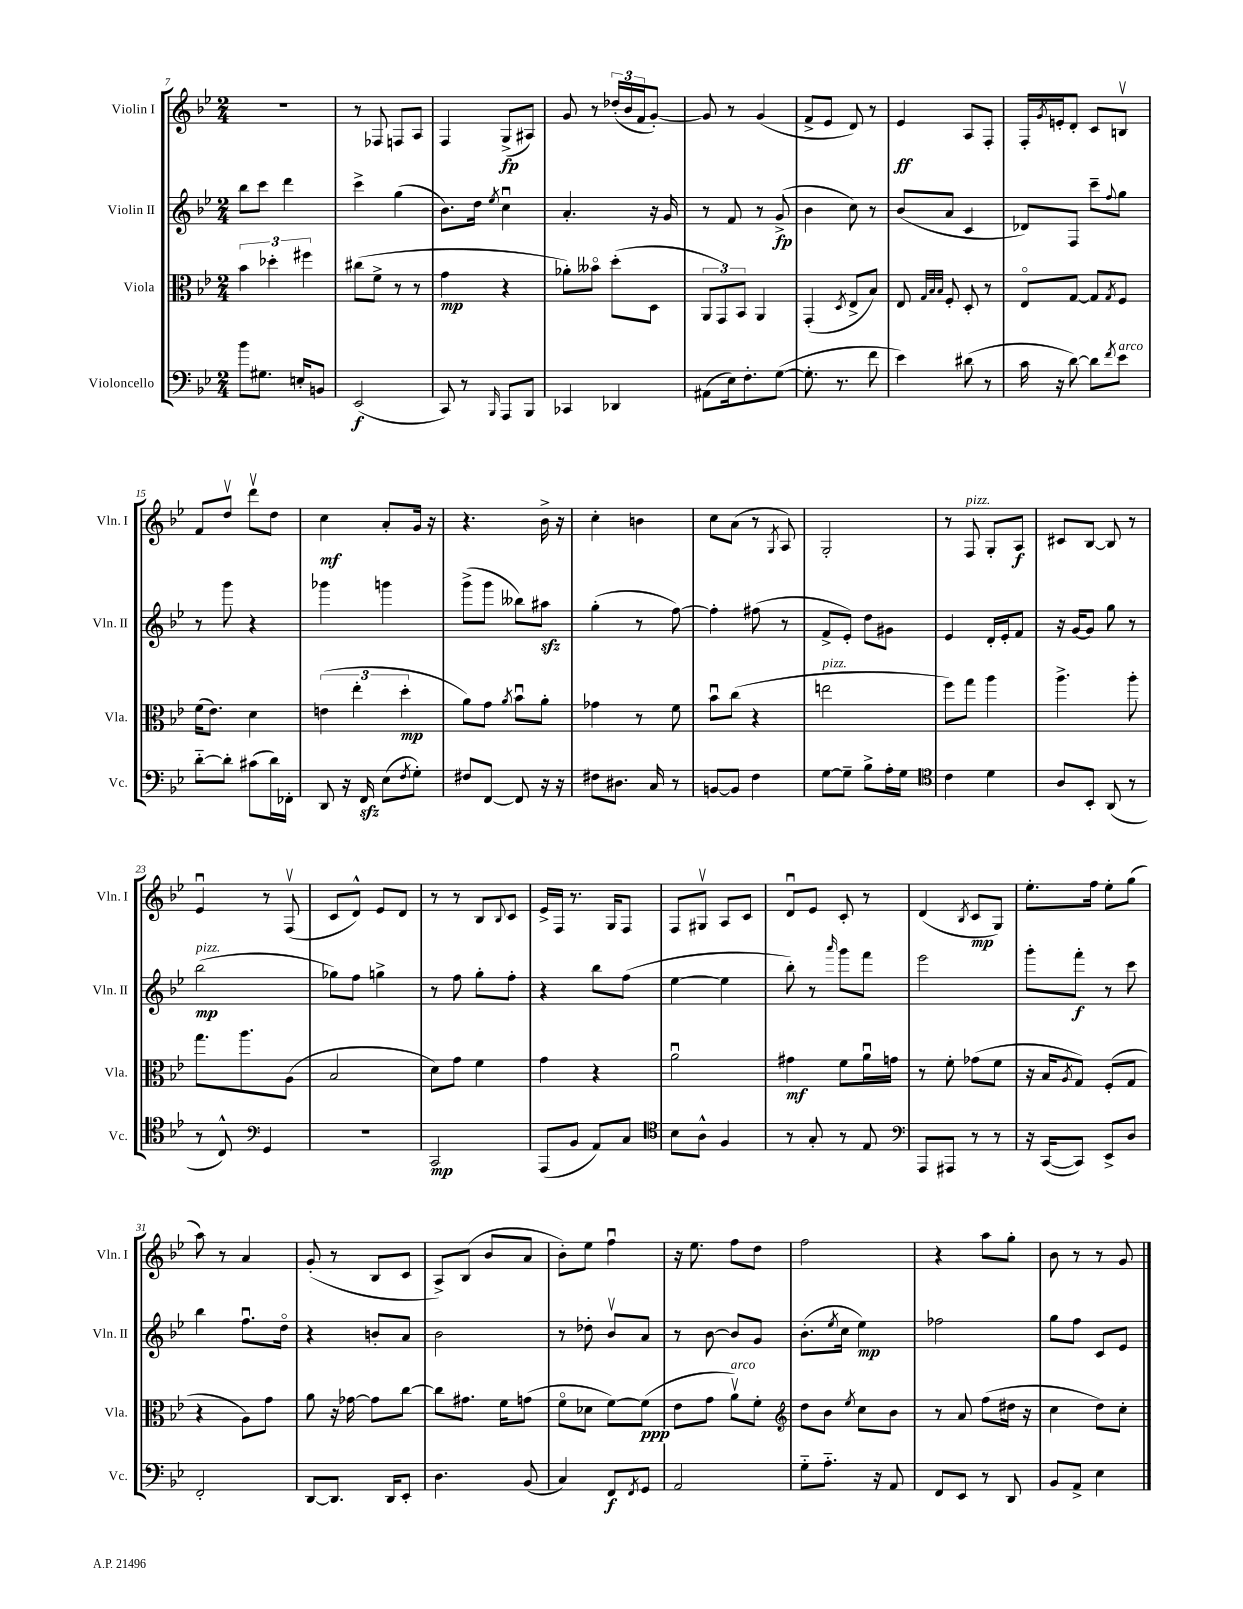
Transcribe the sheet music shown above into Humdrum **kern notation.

**kern	**kern	**kern	**kern
*staff4	*staff3	*staff2	*staff1
*clefF4	*clefC3	*clefG2	*clefG2
*k[b-e-]	*k[b-e-]	*k[b-e-]	*k[b-e-]
*M2/4	*M2/4	*M2/4	*M2/4
8b-	6b-	8bb-	2r
8.G#	.	8ccc	.
.	6dd-'	.	.
.	.	4ddd	.
16E'	.	.	.
.	6ff#	.	.
8BB	.	.	.
=	=	=	=
(2EE-	(8cc#	4ccc^	8r
.	8f^	.	8F-
.	8r	(4gg	8F
.	8r	.	8A
=	=	=	=
8CC)	4g	8.b-)	4F
8r	.	.	.
.	.	16dd	.
16qqBBB-	.	8qee-	.
8AAA	4r	4ccu	(8G^
8BBB-	.	.	8A#)
=	=	=	=
4CC-	8a-')	4.a'	8g
.	8b--o	.	8r
4DD-	(8dd'	.	(24dd-'
.	.	.	24b-
.	.	.	24f
.	8D	16r	[8g')
.	.	16g	.
=	=	=	=
(8AA#	12AA	8r	8g]
.	12GG)	.	.
16E-)	.	8f	8r
.	12BB-	.	.
8.F'	.	.	.
.	4AA	8r	(4g
([8G	.	(8g^	.
=	=	=	=
8.G']	(4GG'	4b-	8f^
.	.	.	8e-
8.r	.	.	.
.	8qD	.	.
.	8E-^	8cc)	8d)
8f	8B-)	8r	8r
=	=	=	=
4e-)	8E-	(8b-	4e-
.	32qqG	.	.
.	32qqB-	.	.
.	32qqB-	.	.
.	8F'	8a	.
(8d#	8D'	4c	8A
8r	8r	.	8F'
=	=	=	=
16c	8E-o	8d-)	16F'
.	.	.	8qg
16r	.	.	16e'
[8d)	[8G	8F	8d'
8d]	8G]	8ccc~	8c
8qf	8qG	8qqff	.
8e-	8F	8gg	8Bv
=	=	=	=
[8d'~	(16f	8r	8f
.	8.e-)	.	.
8d']	.	8ggg	8ddv
(8c#	4d	4r	8dddv
16d)	.	.	8dd
16FF-'	.	.	.
=	=	=	=
8DD	(6e	4ggg-	4cc
16r	.	.	.
.	6ee-'	.	.
16FF	.	.	.
(8E-	.	4ggg	8a'
.	6dd'	.	.
8qF	.	.	.
8G')	.	.	16g
.	.	.	16r
=	=	=	=
8F#	8a)	(8ggg^	4.r
[8FF	8g	8ggg	.
.	8qa	.	.
8FF]	8b-u	8bb--)	.
16r	8a'	8aa#	16b-^
16r	.	.	16r
=	=	=	=
8F#	4g-	(4gg'	4cc'
8.D#	.	.	.
.	8r	8r	4b
16C	.	.	.
8r	8f	[8ff)	.
=	=	=	=
[8BB	8b-u	4ff']	8cc
8BB]	(8cc	.	(8a
4F	4r	(8ff#	8r
.	.	.	8qG
.	.	8r	8A)
=	=	=	=
[8G	2ee	8f^	2G'
8G~]	.	8e-')	.
8B-^	.	8dd	.
16A'	.	8g#	.
16G	.	.	.
=	=	=	=
*clefC4	*	*	*
4c	8ff)	4e-	8r
.	8gg	.	8F
4d	4aa	16d'	8G'
.	.	16e-'	.
.	.	8f	8A
=	=	=	=
8A	4.aa^	16r	8c#
.	.	[16g	.
8BB-'	.	8g]	[8B-
(8AA	.	8gg	8B-]
8r	8aa'	8r	8r
=	=	=	=
8r	8.gg	(2bb-	4e-u
8C^^)	.	.	.
.	8.aa	.	.
*clefF4	*	*	*
4GG	.	.	8r
.	(8A	.	(8Fv
=	=	=	=
2r	2B-	8gg-)	8c
.	.	8ff	8d^^)
.	.	4gg^	8e-
.	.	.	8d
=	=	=	=
2CC	8d)	8r	8r
.	8g	8ff	8r
.	4f	8gg'	8B-
.	.	.	8qqB-
.	.	8ff'	8c
=	=	=	=
(8AAA	4g	4r	16e-^
.	.	.	16F
8BB-	.	.	8.r
8AA)	4r	8bb-	.
.	.	.	16G
8C	.	(8ff	8F
=	=	=	=
*clefC4	*	*	*
8B-	2au	[4ee-	8F
8A^^	.	.	8G#v
4F	.	4ee-]	8A
.	.	.	8c
=	=	=	=
8r	4g#	8bb-')	8du
8G'	.	8r	8e-
.	.	16qqaaa	.
8r	8f	8ggg	8c'
8E-	16au	8fff	8r
.	16g	.	.
=	=	=	=
*clefF4	*	*	*
8AAA	8r	2eee-	(4d
8AAA#	8f'	.	.
.	.	.	8qB-
8r	(8g-	.	8c
8r	8f	.	8G)
=	=	=	=
16r	16r	8ggg'	8.ee-'
([16CC	16B-	.	.
.	8qA	.	.
8CC])	8G)	8fff'	.
.	.	.	16ff
8EE-^	(8F'	8r	8ee-'
8D	8G	8ccc	(8gg
=	=	=	=
2FF'	4r	4bb-	8aa)
.	.	.	8r
.	8A)	8.ffu	4a
.	8g	.	.
.	.	16ddo	.
=	=	=	=
[8DD	8a	4r	(8g'
8.DD]	16r	.	8r
.	[16g-	.	.
.	8g-]	8b'	8B-
16DD	.	.	.
8EE-'	[8cc	8a	8c
=	=	=	=
4.D	8cc]	2b-	8A^)
.	8.g#	.	(8B-
.	.	.	8b-
.	16f	.	.
(8BB-	(8g	.	8a
=	=	=	=
4C)	8fo	8r	8b-')
.	8d-	8dd-'	8ee-
8FF	[8f)	8b-v	4ffu
8qFF	.	.	.
8GG	(8f]	8a	.
=	=	=	=
2AA	8e-	8r	16r
.	.	.	8.ee-
.	8g	[8b-	.
.	8av)	8b-]	8ff
.	8f'	8g	8dd
=	=	=	=
*	*clefG2	*	*
8G'~	8dd	(8.b-'	2ff
8.A'~	8b-	.	.
.	.	8qee-	.
.	.	16cc	.
.	8qee-	.	.
.	8cc	4ee-)	.
16r	.	.	.
8AA	8b-	.	.
=	=	=	=
8FF	8r	2ff-	4r
8EE-	8a	.	.
8r	(8ff	.	8aa
8DD	16dd#	.	8gg'
.	16r	.	.
=	=	=	=
8BB-	4cc	8gg	8b-
8AA^	.	8ff	8r
4E-	8dd)	8c	8r
.	8cc'	8e-	8g
==	==	==	==
*-	*-	*-	*-
